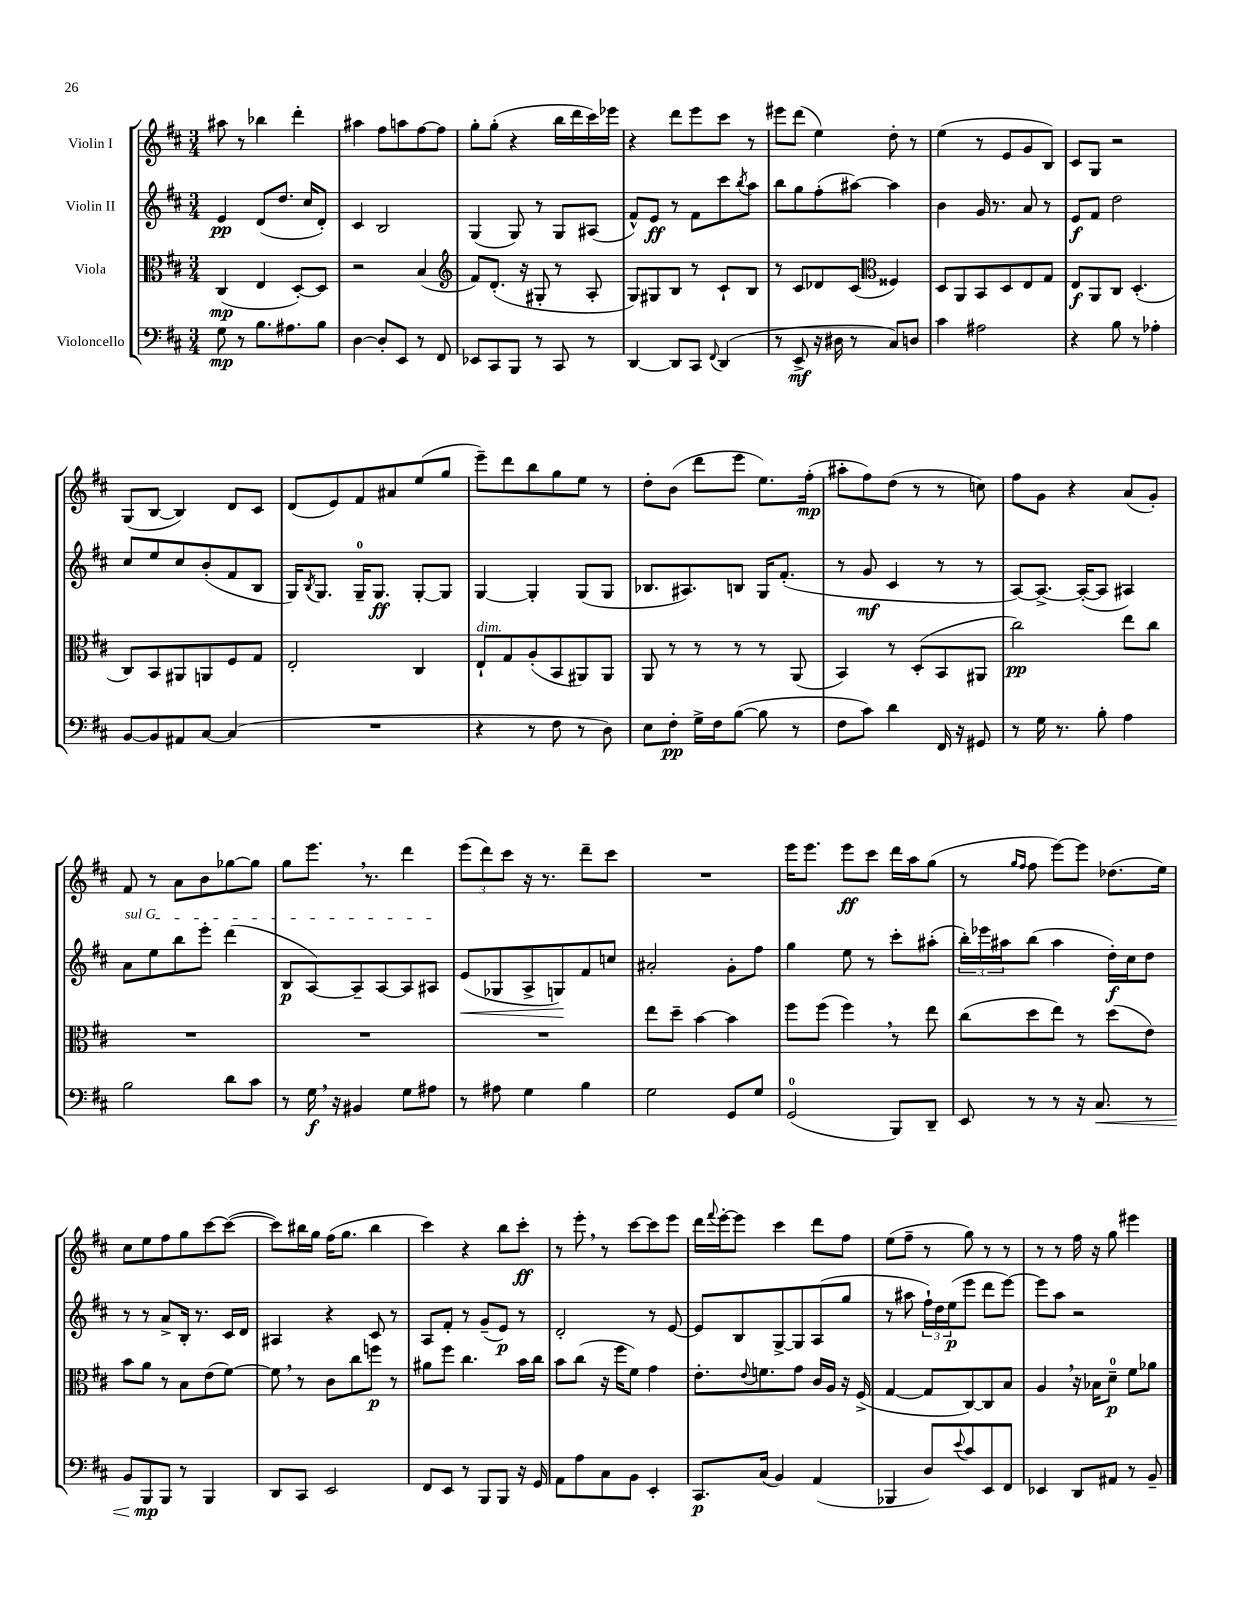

**kern	**kern	**kern	**kern
*staff4	*staff3	*staff2	*staff1
*clefF4	*clefC3	*clefG2	*clefG2
*k[f#c#]	*k[f#c#]	*k[f#c#]	*k[f#c#]
*M3/4	*M3/4	*M3/4	*M3/4
8G	(4C#	4e	8aa#
8r	.	.	8r
8.B	4E	(8d	4bb-
.	.	8.dd	.
8.A#	.	.	.
.	[8D')	.	4ddd'
.	.	16cc#	.
8B	8D]	8d')	.
=	=	=	=
[4D	2r	4c#	4aa#
8D']	.	2B	8ff#
8EE	.	.	8aa
8r	(4B	.	[8ff#
8FF#	.	.	8ff#]
=	=	=	=
*	*clefG2	*	*
8EE-	8f#)	(4G	8gg'
8CC#	(8.d'	.	(8gg'
8BBB	.	8G)	4r
.	16r	.	.
8r	8G#'	8r	.
8CC#	8r	8G	16bb
.	.	.	16ddd
8r	8A'	(8A#	16ccc#)
.	.	.	16eee-
=	=	=	=
[4DD	8G)	8f#^^)	4r
.	8G#	8e	.
8DD]	8B	8r	8ddd
8CC#	8r	8f#	8eee
8qqFF#	.	.	.
(4DD	8c#`	8ccc#	8ccc#
.	.	8qbb	.
.	8B	8aa	8r
=	=	=	=
8r	8r	8bb	8eee#
8EE^	8c#	8gg	(8ddd
16r	8d-	(8ff#'	4ee)
16D#	.	.	.
8r	(8c#	[8aa#)	.
*	*clefC3	*	*
8C#)	4F##)	4aa#]	8dd'
8D	.	.	8r
=	=	=	=
4c#	8D	4b	(4ee
.	8AA	.	.
2A#	8BB	16g	8r
.	.	8.r	.
.	8D	.	8e
.	8E	8a	8g
.	8G	8r	8B)
=	=	=	=
4r	8E	8e	8c#
.	8AA	8f#	8G
8B	8C#	2dd	2r
8r	(4.D'	.	.
4A-'	.	.	.
=	=	=	=
[8BB	8C#)	8cc#	(8G
8BB]	8BB	8ee	[8B
8AA#	8AA#	8cc#	4B])
[8C#	8AA	(8b'	.
(4C#]	8F#	8f#	8d
.	8G	8B	8c#
=	=	=	=
2.r	2E'	16G)	(8d
.	.	8qB	.
.	.	8.G	.
.	.	.	8e)
.	.	16G~	8f#
.	.	8.G	.
.	.	.	8a#
.	4C#	[8G'	(8ee
.	.	8G]	8gg
=	=	=	=
4r	8E`	[4G	8eee~)
.	8G	.	8ddd
8r	(8A'	4G']	8bb
8F#	8BB	.	8gg
8r	8AA#)	(8G	8ee
8D)	8AA#	8G	8r
=	=	=	=
8E	8AA	8.B-	8dd'
8F#'	8r	.	(8b
.	.	8.A#)	.
16G^	8r	.	8ddd
16F#	.	.	.
([8B	8r	8B	8eee
8B]	8r	16G	8.ee)
.	.	(8.f#'	.
8r	(8AA	.	.
.	.	.	(16ff#'
=	=	=	=
8F#	4BB)	8r	8aa#'
8c#)	.	8g	8ff#)
4d	8r	4c#	(8dd
.	(8D'	.	8r
16FF#	8BB	8r	8r
16r	.	.	.
8GG#	8AA#	8r	8cc)
=	=	=	=
8r	2cc#)	[8A)	8ff#
16G	.	8.A^_	8g
8.r	.	.	.
.	.	.	4r
.	.	(16A'_	.
8B'	.	8A]	.
4A	8ee	4A#)	(8a
.	8cc#	.	8g')
=	=	=	=
2B	2.r	8a	8f#
.	.	8ee	8r
.	.	8bb	8a
.	.	8eee'	8b
8d	.	(4ddd	[8gg-
8c#	.	.	8gg-]
=	=	=	=
8r	2.r	8B	8gg
16G	.	[8A)	8.eee
16r	.	.	.
4BB#	.	8A~]	.
.	.	.	8.r
.	.	[8A	.
8G	.	8A]	4ddd
8A#	.	8A#	.
=	=	=	=
8r	2.r	(8e	(12eee
.	.	.	12ddd)
8A#	.	8G-	.
.	.	.	12ccc#
4G	.	8A^	16r
.	.	.	8.r
.	.	8G)	.
4B	.	8f#	8ddd~
.	.	8cc	8ccc#
=	=	=	=
2G	8ee	2a#'	2.r
.	8dd~	.	.
.	[4b	.	.
8GG	4b]	8g'	.
8G	.	8ff#	.
=	=	=	=
(2GG	8ff#	4gg	16eee
.	.	.	8.eee
.	(8ff#	.	.
.	4ff#)	8ee	8eee
.	.	8r	8ccc#
8BBB)	8r	8ccc#'	16ddd
.	.	.	16aa
8DD~	8ee	(8aa#'	(8gg
=	=	=	=
8EE	(8cc#	24bb')	8r
.	.	24eee-	.
.	.	24aa#	.
.	.	.	16qqgg
.	.	.	16qqff#
8r	8dd	(8bb	8ff#
8r	8ee)	4aa#	[8eee)
16r	8r	.	8eee]
8.C#	.	.	.
.	(8dd	16dd')	(8.dd-
.	.	16cc#	.
8r	8e)	8dd	.
.	.	.	16ee)
=	=	=	=
8BB	8b	8r	8cc#
8BBB	8a	8r	8ee
8BBB	8r	8a^	8ff#
8r	8B	16B'	8gg
.	.	8.r	.
4BBB	(8e	.	[8ccc#
.	[8f#)	16c#	(8ccc#_
.	.	16d	.
=	=	=	=
8DD	8f#]	4A#	8ccc#])
8CC#	8r	.	16bb#
.	.	.	16gg
2EE	8c#	4r	(16ff#
.	.	.	8.gg
.	8cc#	.	.
.	8ff	8c#	4bb#
.	8r	8r	.
=	=	=	=
8FF#	8a#	8A	4ccc#)
8EE	8ff#	8f#'	.
8r	4.cc#	8r	4r
8BBB	.	(8g~	.
8BBB	.	8e)	8bb
16r	16b	8r	8ccc#'
16GG	16cc#	.	.
=	=	=	=
8AA	8b	2d'	8r
8A	(8cc#	.	8eee'
8C#	16r	.	8r
.	16ff#	.	.
8BB	8f#)	.	[8ccc#
4EE'	4g	8r	8ccc#]
.	.	[8e	8eee
=	=	=	=
8.CC#	8.e'	8e]	16ddd
.	.	.	8qqfff#
.	.	.	[16eee'
.	.	8B	8eee]
.	8qqe	.	.
(16C#	8.f	.	.
4BB)	.	[8G^	4ccc#
.	8g	8G]	.
(4AA	16c#	(8A	8ddd
.	16A	.	.
.	16r	8gg	8ff#
.	(16F#^	.	.
=	=	=	=
4BBB-	[4G	8r	(8ee
.	.	8aa#	8ff#~
8D)	8G]	24ff#`)	8r
.	.	24dd	.
.	.	(24ee	.
8qqe	.	.	.
8c#	[8C#)	8eee	8gg)
8EE	8C#]	8ddd	8r
8FF#	8B	[8eee)	8r
=	=	=	=
4EE-	4A	8eee]	8r
.	.	8aa	8r
8DD	16r	2r	16ff#
.	16B-	.	16r
8AA#	8d~	.	8gg
8r	8f#	.	4eee#
8BB~	8a-	.	.
==	==	==	==
*-	*-	*-	*-
